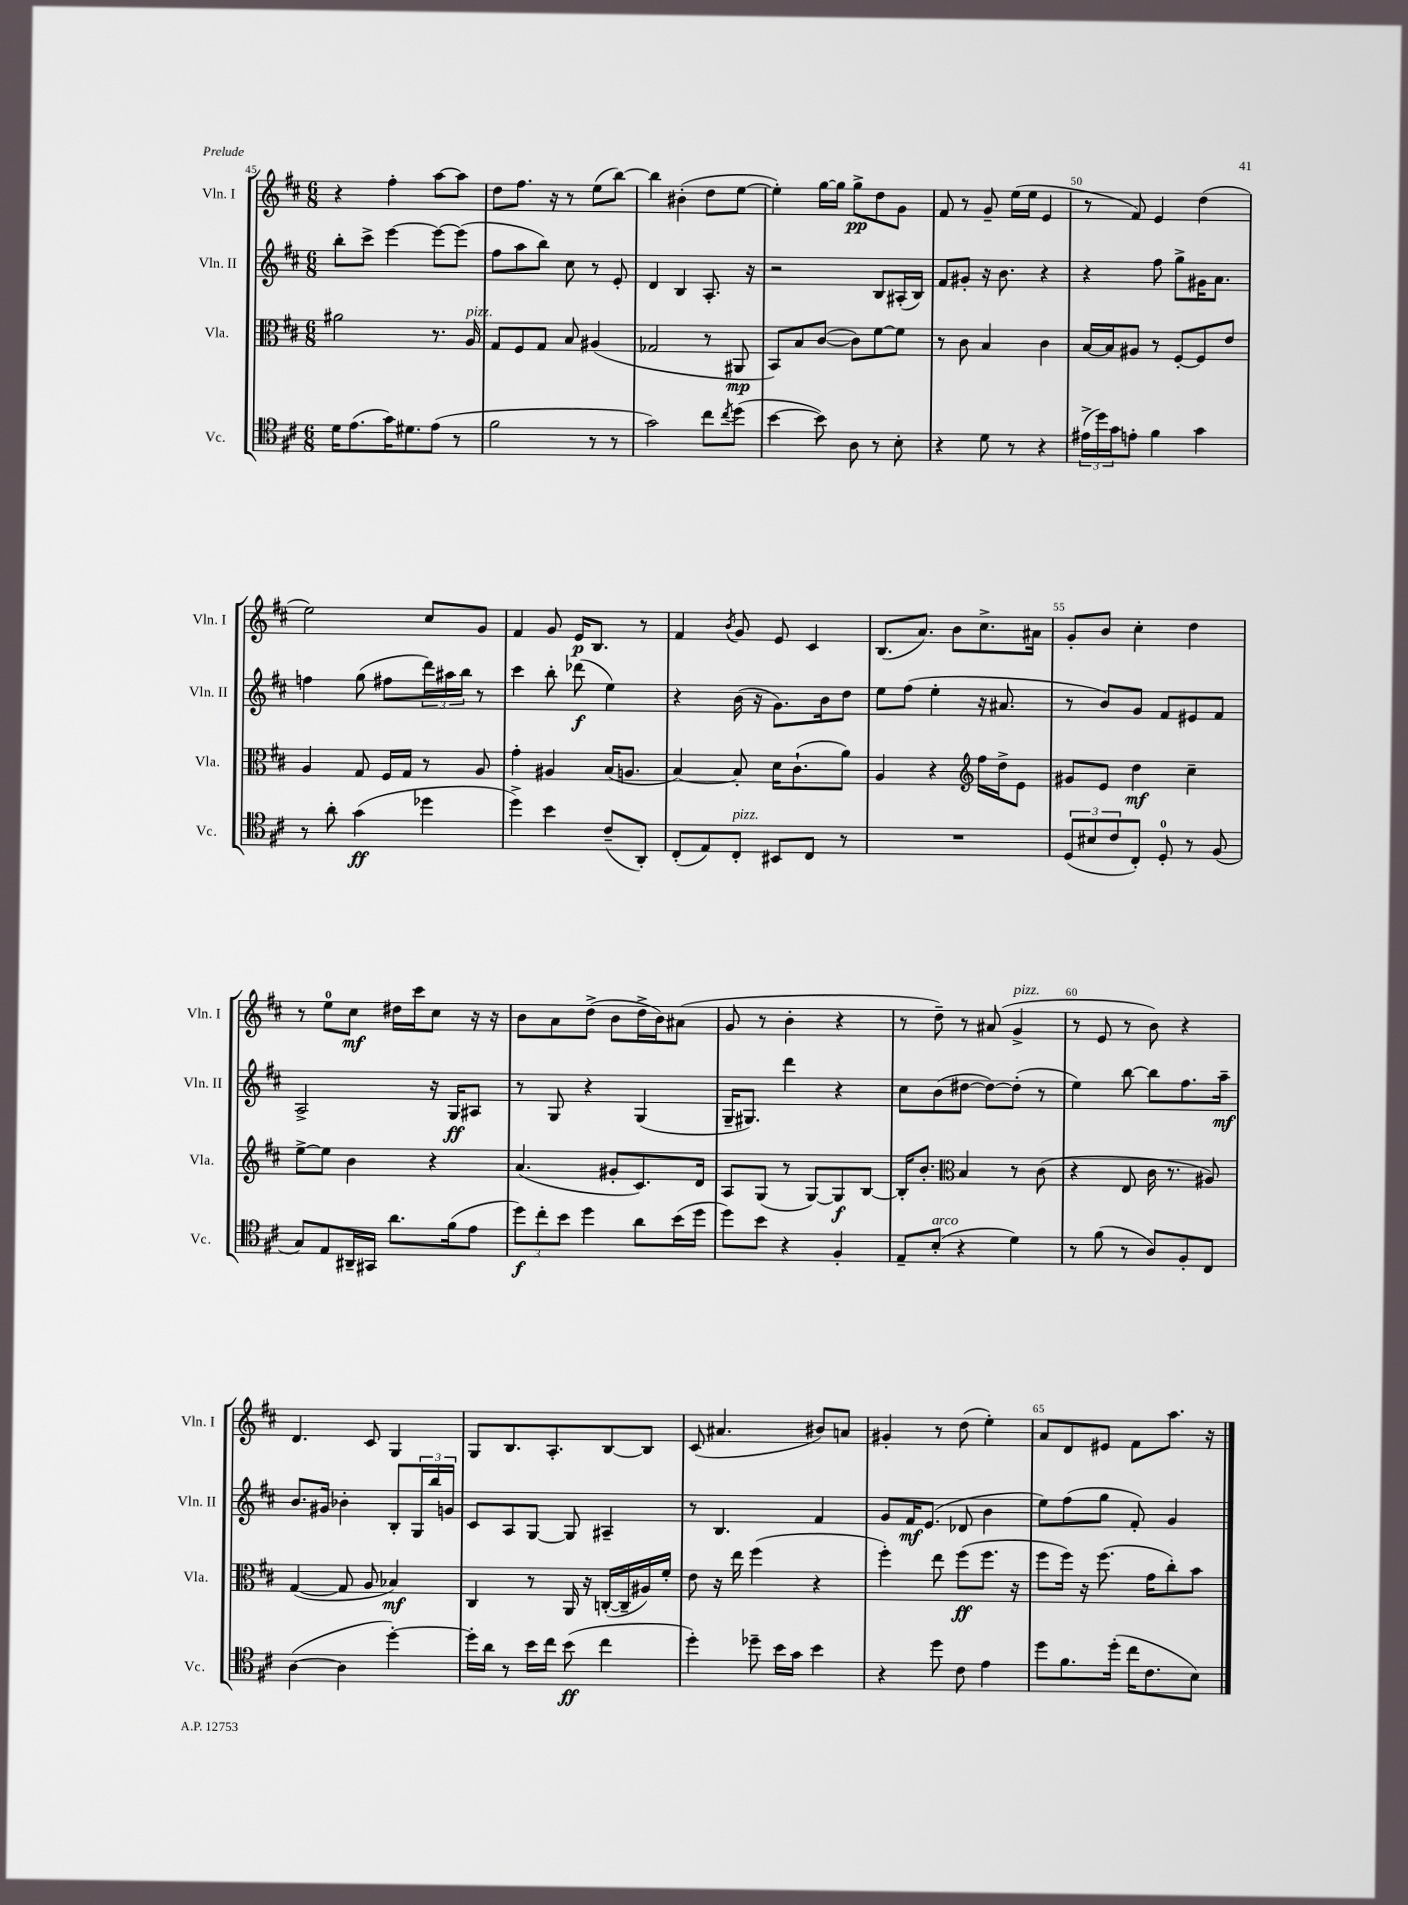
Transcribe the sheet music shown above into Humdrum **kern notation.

**kern	**kern	**kern	**kern
*staff4	*staff3	*staff2	*staff1
*clefC4	*clefC3	*clefG2	*clefG2
*k[f#c#]	*k[f#c#]	*k[f#c#]	*k[f#c#]
*M6/8	*M6/8	*M6/8	*M6/8
16d	2a#	8bb'	4r
(8.e	.	.	.
.	.	8ccc#^	.
16g)	.	[4eee	4ff#'
8.d#	.	.	.
(8e	8.r	8eee_	[8aa
8r	.	(8eee]	8aa]
.	16A	.	.
=	=	=	=
2f#	8G	8ff#	8dd
.	8F#	8aa	8.ff#
.	8G	8bb)	.
.	.	.	16r
.	8B	8cc#	8r
8r	(4A#	8r	(8ee
8r	.	8e'	[8bb)
=	=	=	=
2g)	2G-	4d	4bb]
.	.	4B	(4b#'
8cc#	8r	8.A'	8dd
8qcc#	.	.	.
(8dd	8AA#	.	[8ee
.	.	16r	.
=	=	=	=
[4b	8BB)	2r	4ee'])
.	8B	.	.
8b])	([8c#	.	[16gg
.	.	.	16gg]
8A	8c#])	.	8gg^
8r	[8f#	8B	8dd
8B'	8f#]	(16A#'	8g
.	.	16B)	.
=	=	=	=
4r	8r	8f#	8f#
.	8c#	8g#'	8r
8d	4B	16r	8g~
.	.	8.b	.
8r	.	.	(16ee
.	.	.	16ee
4r	4c#	4r	4e
=	=	=	=
(24e#^	[16B	4r	8r
24dd)	.	.	.
.	16B]	.	.
24g	.	.	.
8e'	8A#	.	8f#)
4f#	8r	8ff#	4e
.	[8F#'	8gg^	.
4g	8F#]	16g#	(4dd
.	.	8.a	.
.	8e	.	.
=	=	=	=
8r	4A	4ff	2ee)
8a'	.	.	.
(4g	8G	(8gg	.
.	16F#	8ff#	.
.	16G	.	.
4dd-	8r	24ddd)	8cc#
.	.	24aa#	.
.	.	24bb	.
.	8A	8r	8g
=	=	=	=
4dd^)	4g'	4ccc#	4f#
4b	4A#	8bb'	8g
.	.	(8ddd-	16e
.	.	.	8.B
(8c#~	(16B	4ee)	.
.	8.A	.	.
8AA')	.	.	8r
=	=	=	=
(8C#'	[4B)	4r	4f#
8E)	.	.	.
.	.	.	8qb
8C#'	8B']	(16b	8g
.	.	16r	.
8BB#	16d	8.g)	8e
.	(8.c#`	.	.
8C#	.	.	4c#
.	.	16b	.
8r	8a)	8dd	.
=	=	=	=
2.r	4A	8ee	(8.B
.	.	(8ff#	.
.	.	.	8.a)
.	4r	4ee'	.
.	.	.	8b
*	*clefG2	*	*
.	16ff#	16r	8.cc#^
.	16dd^	8.a#	.
.	8e	.	.
.	.	.	16a#
=	=	=	=
(12D	8g#	8r	8g'
12B#	.	.	.
.	8e	8b)	8b
12c#	.	.	.
8C#')	4dd	8g	4cc#'
8D'	.	8f#	.
8r	4cc#~	8e#	4dd
(8F#	.	8f#	.
=	=	=	=
8G)	[8ee^	2A^	8r
8E	8ee]	.	8ee
16AA#~	4b	.	8cc#
16GG#	.	.	.
8.a	.	.	16dd#
.	.	.	16ccc#
.	4r	16r	8cc#
(16f#	.	16G	.
8e	.	8A#	16r
.	.	.	16r
=	=	=	=
12dd)	(4.a	8r	8b
12cc#'	.	.	.
.	.	8G	8a
12b	.	.	.
4dd	.	4r	(8dd^
.	8g#'	.	8b
8a	8.c#)	(4G	16dd^
.	.	.	16b)
(16b	.	.	(8a#
16dd	16d	.	.
=	=	=	=
8dd)	8A	16G~	8g
.	.	8.G#)	.
8b	(8G	.	8r
4r	8r	4ddd	4b'
.	[8G)	.	.
4F#'	8G]	4r	4r
.	[8B	.	.
=	=	=	=
8E~	16B']	8cc#	8r
.	8.b'	.	.
(8B'	.	(8b	8dd~)
*	*clefC3	*	*
4r	4B	[8dd#	8r
.	.	8dd#_)	(8a#
4d)	8r	(8dd#']	4g^
.	(8c#	8r	.
=	=	=	=
8r	4r	4ee)	8r
(8f#	.	.	8e
8r	8E	[8bb	8r
8A)	16c#	8bb]	8b)
.	8.r	.	.
8F#'	.	8.ff#	4r
8C#	8A#)	.	.
.	.	16aa~	.
=	=	=	=
([4A	([4G	8.b	4.d
.	.	16g#	.
4A]	8G]	4b-'	.
.	8A	.	8c#
[4dd')	4B-)	8B'	4G
.	.	24G	.
.	.	24bb	.
.	.	24g	.
=	=	=	=
16dd']	4C#	8c#	8G
16a	.	.	.
8r	.	8A	8.B
16b	8r	[8G	.
16cc#	.	.	8.A'
(8b	16AA	8G]	.
.	16r	.	.
4cc#	([16C'	4A#~	[8B
.	16C~]	.	.
.	16A#)	.	8B]
.	16f#'	.	.
=	=	=	=
4dd')	8e	8r	(8c#
.	16r	4.B	4.a#
.	16ee	.	.
8dd-~	(4ff#	.	.
16b	.	.	.
16g	.	.	.
4b	4r	4f#	8b#)
.	.	.	8a
=	=	=	=
4r	4ff#')	8g	4g#'
.	.	16f#	.
.	.	(8.e	.
8dd	8ee	.	8r
8c#	(8ff#	8d-	(8dd
4e	8.ff#	4b	4ee')
.	16r	.	.
=	=	=	=
8dd	8ff#	8ee)	8a
8.f#	16ff#)	(8ff#	8d
.	16r	.	.
.	(8.ff#	8gg	8e#
(16dd'	.	.	.
16cc#	.	8f#')	8f#
8.c#	16g	.	.
.	8cc#')	4g	8.aa
8B)	8b	.	.
.	.	.	16r
==	==	==	==
*-	*-	*-	*-
